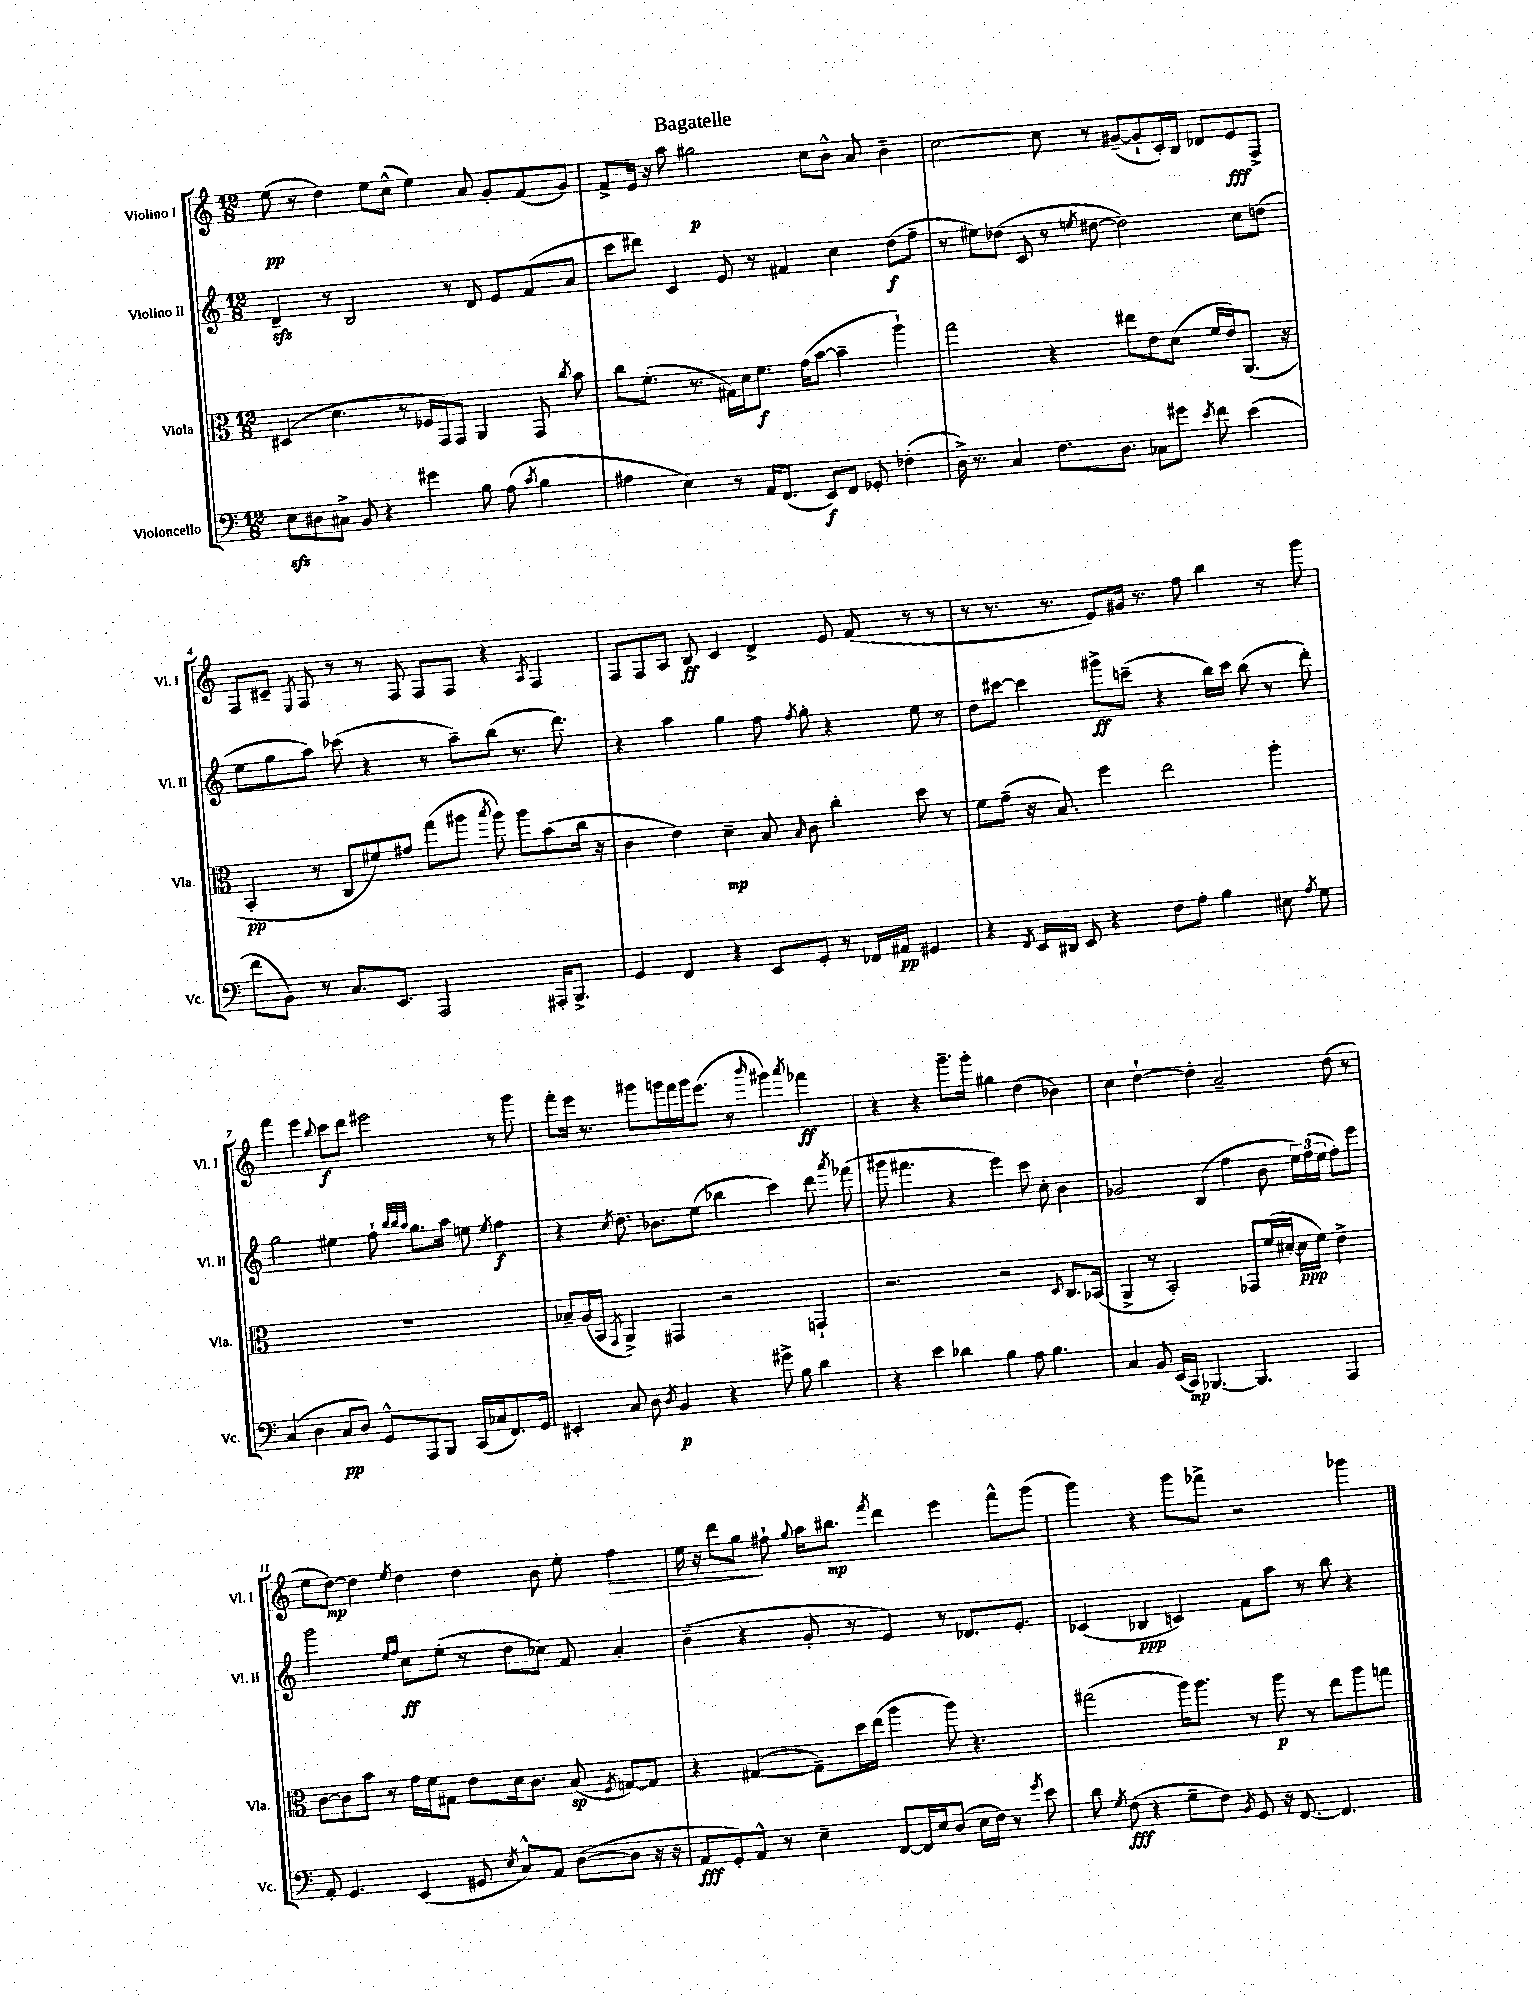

**kern	**dynam	**kern	**dynam	**kern	**dynam	**kern	**dynam
*part4	*part4	*part3	*part3	*part2	*part2	*part1	*part1
*staff4	*staff4	*staff3	*staff3	*staff2	*staff2	*staff1	*staff1
*I"Violoncello	*	*I"Viola	*	*I"Violino II	*	*I"Violino I	*
*I'Vc.	*	*I'Vla.	*	*I'Vl. II	*	*I'Vl. I	*
*clefF4	*	*clefC3	*	*clefG2	*	*clefG2	*
*k[]	*	*k[]	*	*k[]	*	*k[]	*
*M12/8	*	*M12/8	*	*M12/8	*	*M12/8	*
=1	=1	=1	=1	=1	=1	=1	=1
8Ezz\L	.	(4D#X/	.	4dzz~/	.	(8ee\	pp
8D#X\	.	.	.	.	.	8r	.
8C#X^\J	.	4.d\	.	8r	.	4dd\)	.
8BB/	.	.	.	2B/	.	.	.
4r	.	.	.	.	.	8ee\L	.
.	.	8r	.	.	.	(8cc^^\J	.
4g#X\	.	16F-X/LL	.	.	.	4ee\)	.
.	.	16GG/J)	.	.	.	.	.
.	.	8GG/J	.	8r	.	.	.
8B\	.	4AA/	.	8d/	.	8a/	.
(8A\	.	.	.	8e/L	.	8g'/L	.
8qc/	.	.	.	.	.	.	.
4B\	.	8GG/	.	(8f/	.	(8f/	.
.	.	8qcc/	.	.	.	.	.
.	.	8b\	.	8a/J	.	8g/J)	.
=2	=2	=2	=2	=2	=2	=2	=2
4A#X\	.	8cc\L	.	8ccc\L	.	8f^/L	.
.	.	(8.f'\J	.	8ddd#X\J)	.	16e/Jk	.
.	.	.	.	.	.	16r	.
4E\)	.	.	.	4c/	.	8aa\	.
.	.	8.r	.	.	.	.	.
.	.	.	.	.	.	2gg#X\	p
8r	.	16G#X\LL)	.	8e/	.	.	.
.	.	16d\J	.	.	.	.	.
16AA/KL	.	8.f\J	f	8r	.	.	.
(8.FF/J	.	.	.	.	.	.	.
.	.	.	.	4f#X/	.	.	.
.	.	(16g\KL	.	.	.	.	.
8EE/L)	f	[8b\J	.	.	.	8cc\L	.
8FF/J	.	4b~\]	.	4cc\	.	8b^^\J	.
8GG-X'/	.	.	.	.	.	8a/	.
(4F-X'\	.	4aa`\)	.	(8dd\L	f	4b~\	.
.	.	.	.	8ff~\J	.	.	.
=3	=3	=3	=3	=3	=3	=3	=3
16D^\)	.	2gg\	.	8r	.	[2cc\	.
8.r	.	.	.	.	.	.	.
.	.	.	.	8ee#X\L)	.	.	.
4C/	.	.	.	(8dd-X\J	.	.	.
.	.	.	.	8c/	.	.	.
8.F\L	.	4r	.	8r	.	8cc\]	.
.	.	.	.	8qeen/	.	.	.
.	.	.	.	[8dd#X\	.	8r	.
8.D\J	.	.	.	.	.	.	.
.	.	8ee#X\L	.	2dd#\])	.	([8g#X~/L	.
8C-X\L	.	8e\	.	.	.	8g#`/]	.
8g#X\J	.	(8d\J	.	.	.	16c'/L)	.
.	.	.	.	.	.	16B/JJ	.
8qe/	.	.	.	.	.	.	.
8f\	.	16f/LL	.	.	.	8d-X/L	.
.	.	16e/J)	.	.	.	.	.
(4e\	.	(8.AA/J	.	8cc\L	.	8e/	fff
.	.	.	.	(8ddn\J	.	8F^/J	.
.	.	16r	.	.	.	.	.
!!LO:LB:g=z
=4	=4	=4	=4	=4	=4	=4	=4
8f\L	.	4BB'/	pp	8ee\L	.	8F/L	.
8BB\J)	.	.	.	8gg\	.	8c#X~/J	.
.	.	.	.	.	.	8qE/	.
8r	.	8r	.	8aa\J)	.	8F/	.
8.C/L	.	8C/L	.	(8ccc-X\	.	8r	.
.	.	8f#X/)	.	4r	.	8r	.
8.EE/J	.	.	.	.	.	.	.
.	.	8g#X/J	.	.	.	8F/	.
2AAA/	.	(8gg\L	.	8r	.	8F/L	.
.	.	8aa#X\J	.	8aa~\L)	.	8F/J	.
.	.	8qbb/	.	.	.	.	.
.	.	8aa#\)	.	(8bb\J	.	4r	.
.	.	8aa#\L	.	8.r	.	.	.
.	.	.	.	.	.	8qA/	.
16AAA#X'/KL	.	(8b\	.	.	.	4F/	.
8.BBB^/J	.	.	.	8.ddd\)	.	.	.
.	.	16cc\Jk	.	.	.	.	.
.	.	16r	.	.	.	.	.
=5	=5	=5	=5	=5	=5	=5	=5
4GG/	.	4c\	.	4r	.	8F/L	.
.	.	.	.	.	.	8F/	.
4FF/	.	4e\)	.	4aa\	.	8A/J	.
.	.	.	.	.	.	8B/	ff
4r	.	4d~\	mp	4gg\	.	4c/	.
8EE/L	.	8B/	.	8ff\	.	4d^/	.
.	.	16qqB/	.	8qff/	.	.	.
8GG'/J	.	8c\	.	8gg'\	.	.	.
8r	.	4cc'\	.	4r	.	8e/	.
16FF-X/LL	.	.	.	.	.	(8f/	.
16AA#X/JJ	pp	.	.	.	.	.	.
4GG#X/	.	8dd\	.	8ee\	.	8r	.
.	.	8r	.	8r	.	8r	.
=6	=6	=6	=6	=6	=6	=6	=6
4r	.	8f\L	.	8dd\L	.	8r	.
.	.	(8g~\J	.	[8ccc#X\J	.	8.r	.
8qFF/	.	.	.	.	.	.	.
16EE/LL	.	16r	.	4ccc#\]	.	.	.
16DD#X/JJ	.	8.B/)	.	.	.	8.r	.
8EE/	.	.	.	.	.	.	.
4r	.	4ff\	.	8ggg#X^\L	ff	8e/L)	.
.	.	.	.	(8cccn~\J	.	16g#X/Jk	.
.	.	.	.	.	.	8.r	.
8F\L	.	2ee\	.	4r	.	.	.
8A'\J	.	.	.	.	.	8ff\	.
4B\	.	.	.	16bb\LL)	.	4bb\	.
.	.	.	.	16ccc\JJ	.	.	.
.	.	.	.	(8bb\	.	.	.
8E#X\	.	4aa'\	.	8r	.	8r	.
8qA/	.	.	.	.	.	.	.
8G\	.	.	.	8ddd'\)	.	8ggg\	.
!!LO:LB:g=z
=7	=7	=7	=7	=7	=7	=7	=7
(4C/	.	1.r	.	2gg\	.	4fff\	.
4D\	.	.	.	.	.	4eee\	.
.	.	.	.	.	.	8qqbb/	.
8C/L	pp	.	.	4ee#X\	.	8ccc\L	f
8D/J)	.	.	.	.	.	8ddd\J	.
8GG^^/L	.	.	.	8ff`\	.	2eee#X\	.
.	.	.	.	32qqbb/LLL	.	.	.
.	.	.	.	32qqbb/	.	.	.
.	.	.	.	32qqaa/JJJ	.	.	.
8AAA/	.	.	.	8.gg\L	.	.	.
8BBB/J	.	.	.	.	.	.	.
.	.	.	.	16aa\Jk	.	.	.
(16CC/LL	.	.	.	8een\	.	.	.
16C-X/J	.	.	.	.	.	.	.
.	.	.	.	8qee/	.	.	.
8.FF/)	.	.	.	4ff\	f	8r	.
.	.	.	.	.	.	8ggg\	.
16GG/Jk	.	.	.	.	.	.	.
=8	=8	=8	=8	=8	=8	=8	=8
4EE#X'/	.	8B-X~/L	.	4r	.	8fff'\L	.
.	.	(16A/L	.	.	.	16eee\Jk	.
.	.	16BB/JJ	.	.	.	8.r	.
.	.	8qGG/	.	8qcc/	.	.	.
8C/	.	4AA^/)	.	8.dd\	.	.	.
8D\	.	.	.	.	.	8ggg#X\L	.
.	.	.	.	8.b-X\L	.	.	.
8qD/	.	.	.	.	.	.	.
4BB/	p	4GG#X/	.	.	.	16gggn\L	.
.	.	.	.	.	.	16fff\	.
.	.	.	.	(8ee\J	.	16ggg\J	.
.	.	.	.	.	.	(8.eee\J	.
4r	.	2r	.	4bb-X\	.	.	.
.	.	.	.	.	.	8r	.
.	.	.	.	.	.	16qqbbb/	.
8g#X^\	.	.	.	4ccc\)	.	4ggg#X\)	.
8B\	.	.	.	.	.	.	.
.	.	.	.	.	.	8qaaa/	.
4d\	.	4GGn`/	.	8ddd\	.	4fff-X\	ff
.	.	.	.	8qaaa/	.	.	.
.	.	.	.	(8fff-X\	.	.	.
=9	=9	=9	=9	=9	=9	=9	=9
4r	.	2.r	.	8ggg#X\	.	4r	.
.	.	.	.	4.fff#X\	.	.	.
4e\	.	.	.	.	.	4r	.
4d-X\	.	.	.	4r	.	8.ggg~\L	.
.	.	.	.	.	.	16ggg'\Jk	.
4B\	.	2r	.	4eee\)	.	4gg#X\	.
8A\	.	.	.	8ccc\	.	(4dd\	.
4.B\	.	.	.	8cc'\	.	.	.
.	.	8qqD/	.	.	.	.	.
.	.	8.C/L	.	4b\	.	4b-X\)	.
.	.	(16BB-X/Jk	.	.	.	.	.
=10	=10	=10	=10	=10	=10	=10	=10
4C/	.	4AA^/	.	2g-X/	.	4cc\	.
8BB/	.	8r	.	.	.	[4dd`\	.
(16EE/LL	.	2BB'/)	.	.	.	.	.
16CC/JJ)	mp	.	.	.	.	.	.
[4.BBB-X/	.	.	.	(4B/	.	4dd'\]	.
.	.	.	.	4ff\	.	2a~/	.
4.BBB-/]	.	8GG-X/L	.	.	.	.	.
.	.	(16f/L	.	8b\	.	.	.
.	.	[16d#X'/JJ	.	.	.	.	.
.	.	16d#\LL]	ppp	24ee\LL)	.	.	.
.	.	.	.	(24ff\	.	.	.
.	.	16f\JJ)	.	.	.	.	.
.	.	.	.	24ee\JJ	.	.	.
4AAA/	.	4e^\	.	8ff'\L)	.	(8dd\	.
.	.	.	.	8eee\J	.	8r	.
!!LO:LB:g=z
=11	=11	=11	=11	=11	=11	=11	=11
8AA'/	.	[8c\L	.	2ggg\	.	8ee\L	.
4.GG/	.	8c\]	.	.	.	[8dd\J)	mp
.	.	8b\J	.	.	.	4dd\]	.
.	.	8r	.	.	.	.	.
.	.	.	.	16qqee/LL	.	.	.
.	.	.	.	16qqff/JJ	.	8qee/	.
(4EE/	.	16g\LL	.	8cc\L	ff	4dd\	.
.	.	16f\J	.	.	.	.	.
.	.	8G#X\J	.	(8ee'\J	.	.	.
8GG#X/	.	8e\L	.	8r	.	4dd\	.
8qE/	.	.	.	.	.	.	.
8C^^/L)	.	16d\k	.	8dd\L	.	.	.
.	.	8.c\J	.	.	.	.	.
8AA/J	.	.	.	8cc-X\J)	.	8b\	.
([8D\L	.	(8B/	sp	8f/	.	8ee'\	.
.	.	8qF/	.	.	.	.	.
!	!	!	!	!	!	!	!LO:HP:b
8D\J]	.	[8Gn/L)	.	4a'/	.	4ff\	>
16r	.	8G/J]	.	.	.	.	.
16r	.	.	.	.	.	.	.
=12	=12	=12	=12	=12	=12	=12	=12
8AA/L	fff	4r	.	(4b~\	.	16ee\	.
.	.	.	.	.	.	16r	.
8GG'/)	.	.	.	.	.	8ddd\L	.
8AA^^/J	.	([4G#X/	.	4r	.	8gg\J	.
8r	.	.	.	.	.	8ff#X`\	]
.	.	.	.	.	.	8qqgg/	.
4E~\	.	8G#~\L])	.	8g'/	.	16aa\KL	.
.	.	.	.	.	.	8.bb#X\J	mp
.	.	16dd\L	.	8r	.	.	.
.	.	(16ee\JJ	.	.	.	.	.
.	.	.	.	.	.	8qfff/	.
[8FF/L	.	4aa\	.	4e/)	.	4ddd\	.
16FF/L]	.	.	.	.	.	.	.
16E/J	.	.	.	.	.	.	.
(8D/J	.	8aa\)	.	8r	.	4eee\	.
16E\LL	.	4.r	.	8.d-X/L	.	.	.
16F\JJ)	.	.	.	.	.	.	.
8r	.	.	.	.	.	8fff^^\L	.
.	.	.	.	8.e'/J	.	.	.
8qg/	.	.	.	.	.	.	.
8e\	.	.	.	.	.	(8ggg\J	.
=13	=13	=13	=13	=13	=13	=13	=13
8d\	.	(2gg#X\	.	(4c-X/	.	4ggg\)	.
8qG/	.	.	.	.	.	.	.
(8F\	fff	.	.	.	.	.	.
4r	.	.	.	4B-X/	ppp	4r	.
8G~\L	.	16aa\KL)	.	4cn/)	.	8ggg\L	.
.	.	8.aa\J	.	.	.	.	.
8F\J)	.	.	.	.	.	8fff-X^\J	.
8qBB/	.	.	.	.	.	.	.
8GG/	.	8r	.	8f\L	.	2r	.
16r	.	8aa\	p	8aa\J	.	.	.
[8.FF/	.	.	.	.	.	.	.
.	.	8r	.	8r	.	.	.
4.FF/]	.	8ee\L	.	8bb\	.	.	.
.	.	8aa\	.	4r	.	4ggg-X\	.
.	.	8ggn\J	.	.	.	.	.
==	==	==	==	==	==	==	==
*-	*-	*-	*-	*-	*-	*-	*-
